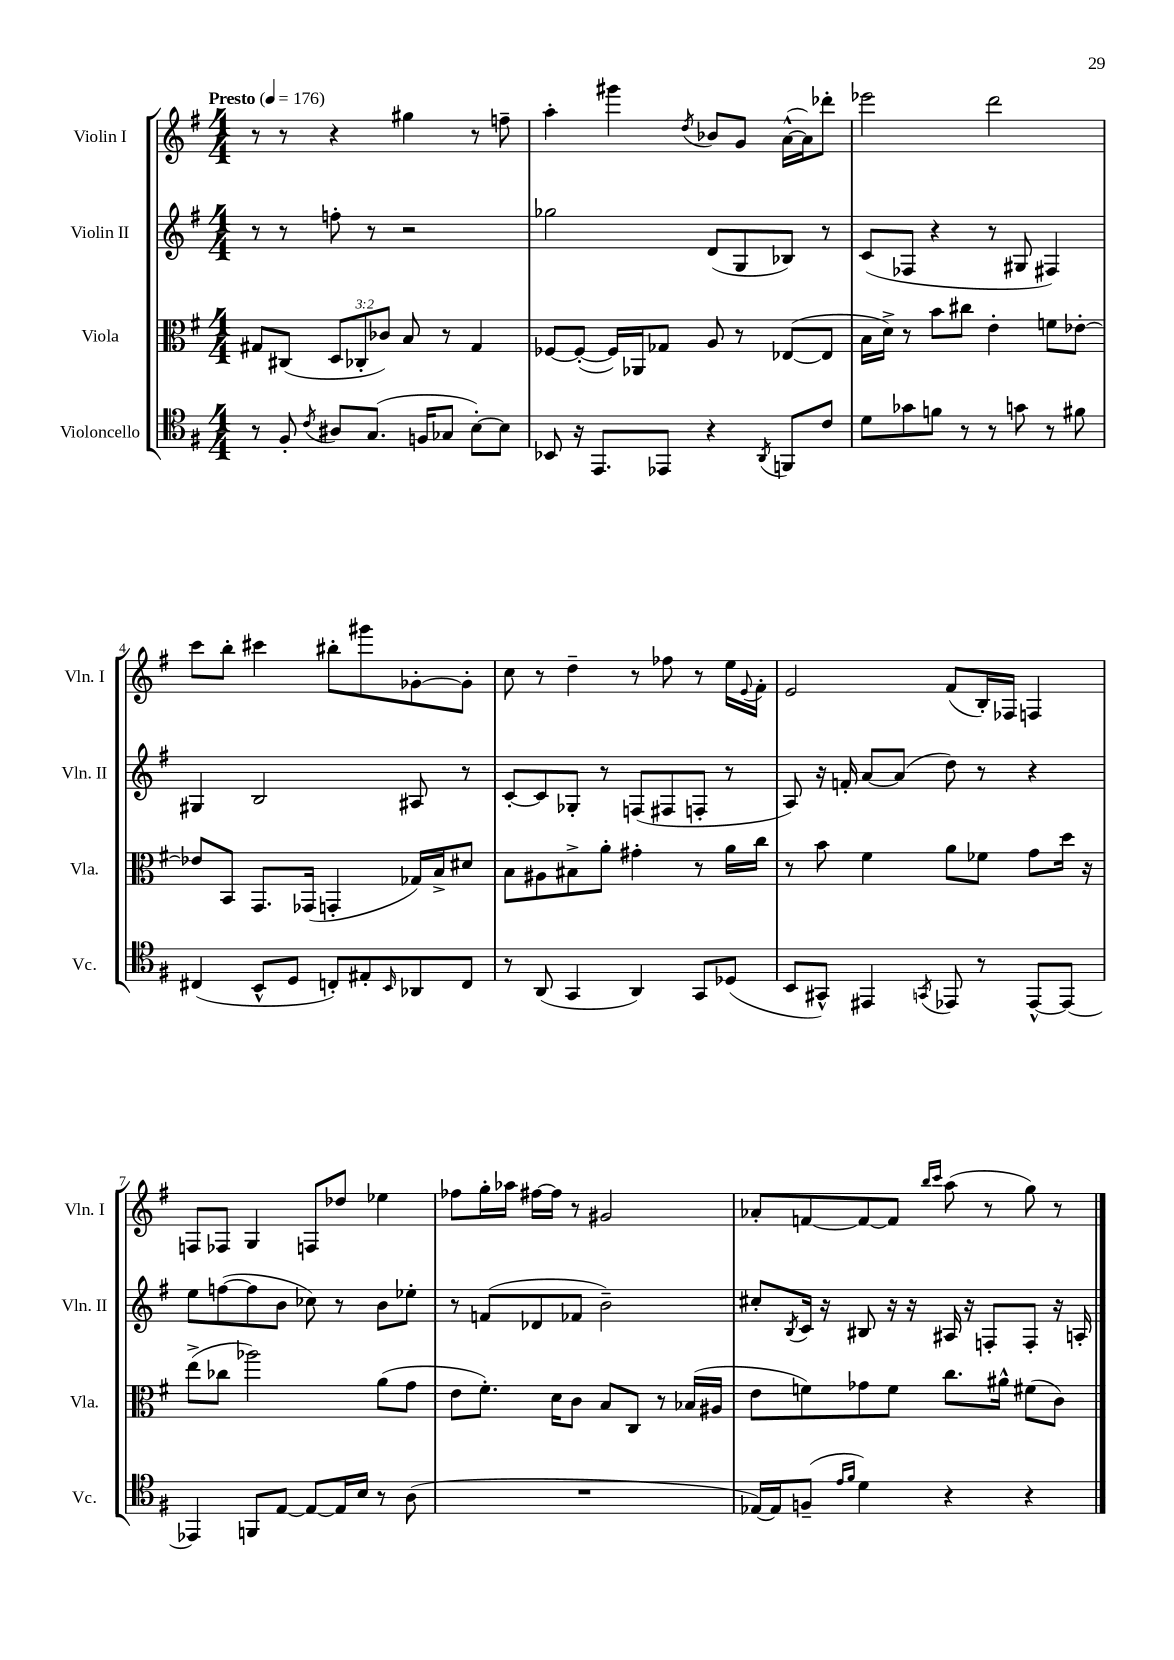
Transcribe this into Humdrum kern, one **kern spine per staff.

**kern	**kern	**kern	**kern
*staff4	*staff3	*staff2	*staff1
*clefC4	*clefC3	*clefG2	*clefG2
*k[f#]	*k[f#]	*k[f#]	*k[f#]
*M4/4	*M4/4	*M4/4	*M4/4
*MM176	*MM176	*MM176	*MM176
8r	8G#/L	8r	8r
8F#'/	(8C#/J	8r	8r
8qc/	.	.	.
8A#/L	12D/L	8ff'\	4r
.	12C-'/	.	.
(8.G/J	.	8r	.
.	12c-/J)	.	.
.	8B/	2r	4gg#\
16F/LK	.	.	.
8G-/J	8r	.	.
[8B'\L)	4G#/	.	8r
8B\]J	.	.	8ff~\
=	=	=	=
8BB-/	[8F-/L	2gg-\	4aa'\
16r	(8F-'/_J	.	.
8.EE/L	.	.	.
.	16F-/]LL)	.	4ggg#\
.	16AA-/J	.	.
8EE-/J	8G-/J	.	.
.	.	.	8qdd/
4r	8A/	(8d/L	8b-/L
.	8r	8G/	8g/J
8qAA/	.	.	.
8FF/L	([8E-/L	8B-/J)	([16a^^\LL
.	.	.	16a\]J)
8c/J	8E-/]J	8r	8ddd-'\J
=	=	=	=
8d\L	16B\LL	(8c/L	2eee-\
.	16d^\JJ)	.	.
8g-\	8r	8F-/J	.
8f\J	8b\L	4r	.
8r	8cc#\J	.	.
8r	4e'\	8r	2ddd\
8g\	.	8G#/	.
8r	8f\L	4F#/)	.
8f#\	[8e-'\J	.	.
=	=	=	=
(4C#/	8e-/]L	4G#/	8ccc\L
.	8BB/J	.	8bb'\J
8BB^^/L	8.GG/L	2B/	4ccc#\
8D/J	.	.	.
.	(16GG-/Jk	.	.
8C'/L)	4GG'/	.	8bb#'\L
8E#'/	.	.	8ggg#\
16qqBB/	.	.	.
8AA-/	16G-/LL)	8A#/	[8g-'\
.	16B^/J	.	.
8C/J	8d#/J	8r	8g-'\]J
=	=	=	=
8r	8B\L	[8c'/L	8cc\
(8AA/	8A#\	8c/]	8r
4GG/	8B#^\	8G-'/J	4dd~\
.	8a'\J	8r	.
4AA/)	4g#'\	(8F/L	8r
.	.	8F#/	8ff-\
8GG/L	8r	8F'/J	8r
(8D-/J	16a\LL	8r	16ee\LL
.	.	.	8qqe/
.	16cc\JJ	.	16f#'\JJ
=	=	=	=
8BB/L	8r	8A/)	2e/
8GG#^^/J)	8b\	16r	.
.	.	16f'/	.
4EE#/	4f#\	[8a/L	.
.	.	(8a/]J	.
8qGG/	.	.	.
8EE-/	8a\L	8dd\)	(8f#/L
8r	8f-\J	8r	16B'/L)
.	.	.	16F-/JJ
[8EE-^^/L	8g\L	4r	4F/
8EE-/_J	16dd\Jk	.	.
.	16r	.	.
=	=	=	=
4EE-/]	(8ee^\L	8ee\L	8F/L
.	8cc-\J	([8ff\	8F-/J
8FF/L	2aa-\)	8ff\]	4G/
[8E/J	.	8b\J	.
8E/_L	.	8cc-\)	8F/L
16E/]L	.	8r	8dd-/J
16B/JJ	.	.	.
8r	(8a\L	8b\L	4ee-\
(8A\	8g\J	8ee-'\J	.
=	=	=	=
1r	8e\L	8r	8ff-\L
.	8.f#'\J)	(8f/L	16gg'\L
.	.	.	16aa-\JJ
.	.	8d-/	[16ff#\LL
.	16d\LK	.	16ff#\]JJ
.	8c\J	8f-/J	8r
.	8B/L	2b~\)	2g#/
.	8C/J	.	.
.	8r	.	.
.	(16B-/LL	.	.
.	16A#/JJ	.	.
=	=	=	=
[16E-/LL)	8e\L	8cc#'/L	8a-'/L
16E-/]J	.	.	.
.	.	8qB/	.
(8F~/J	8f\)	16c/Jk	[8f/
.	.	16r	.
16qqe/LL	.	.	.
16qqf#/JJ	.	.	.
4d\)	8g-\	8B#/	8f/_
.	8f\J	16r	8f/]J
.	.	16r	.
.	.	.	16qqbb/LL
.	.	.	16qqccc/JJ
4r	8.cc\L	16A#/	(8aa\
.	.	16r	.
.	.	8F'/L	8r
.	16a#^^\Jk	.	.
4r	(8f#\L	8F'/J	8gg\)
.	8c\J)	16r	8r
.	.	16A'/	.
==	==	==	==
*-	*-	*-	*-
